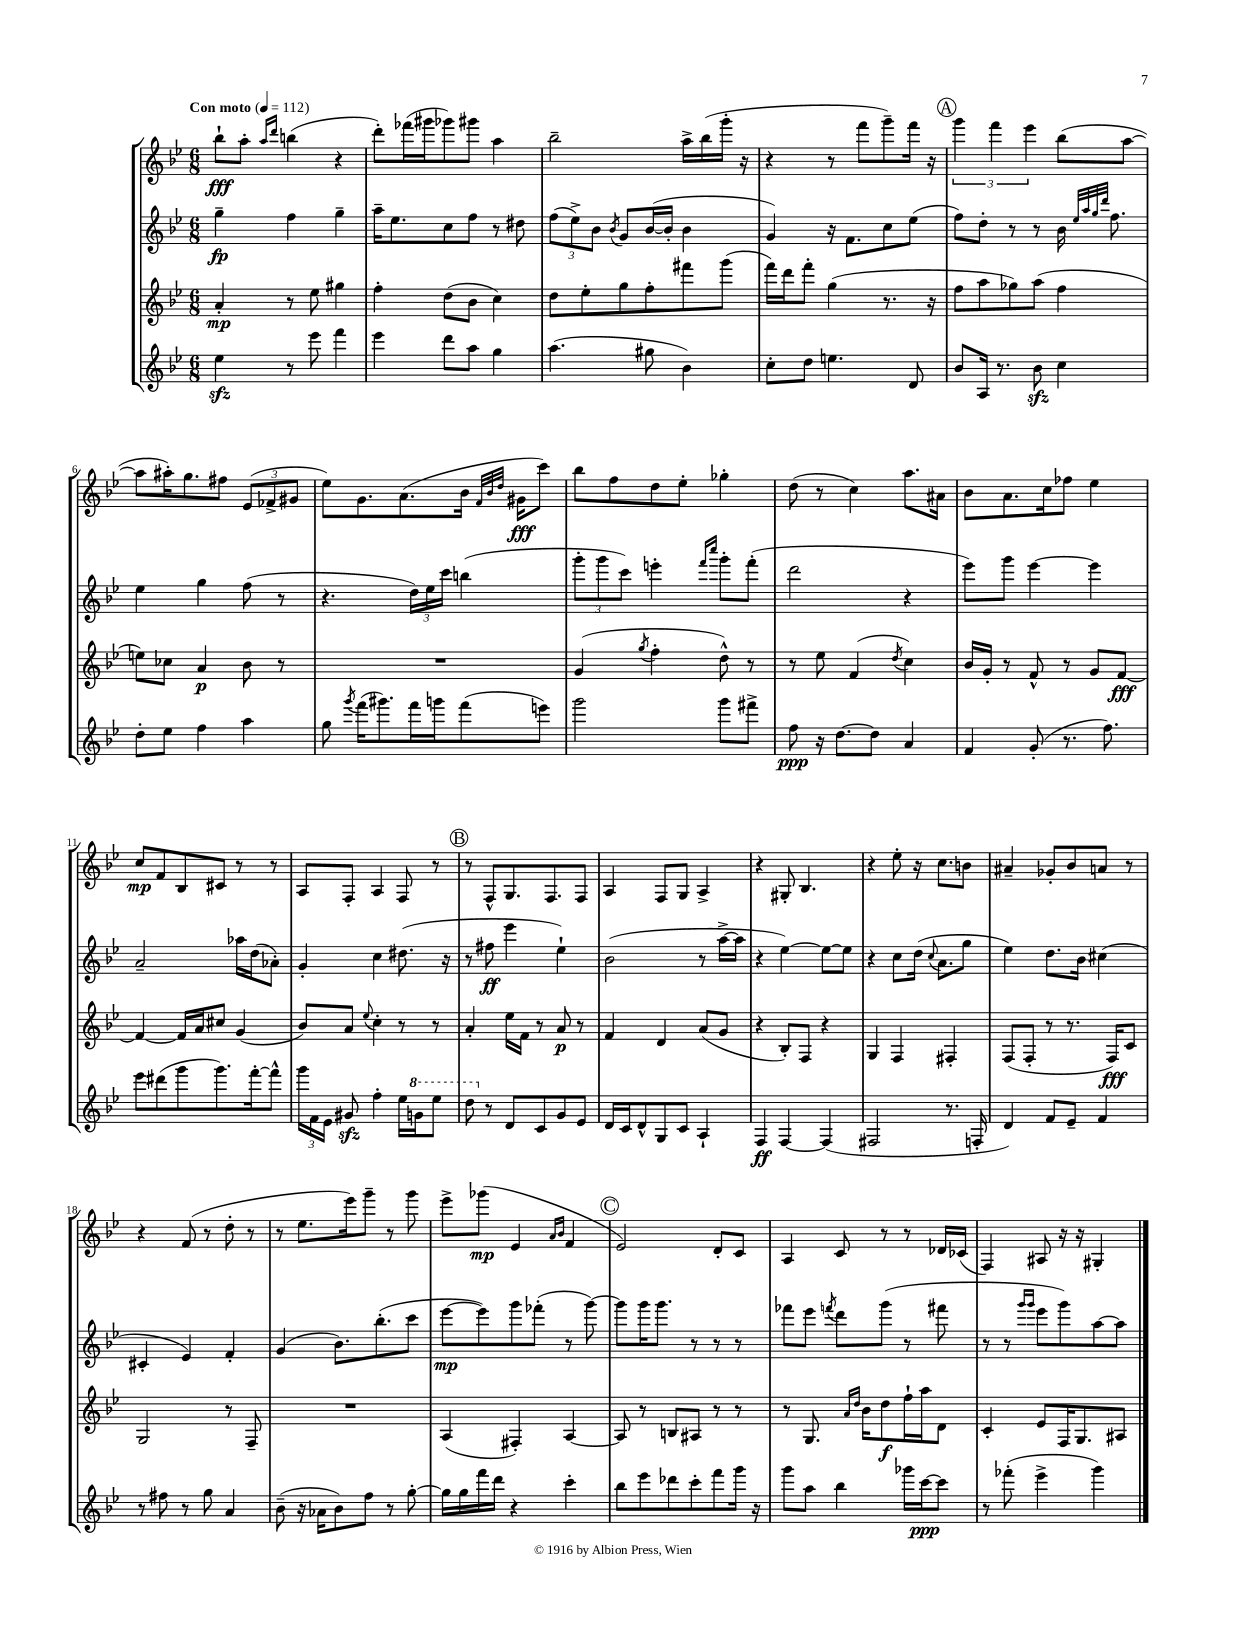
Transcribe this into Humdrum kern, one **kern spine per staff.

**kern	**dynam	**kern	**dynam	**kern	**dynam	**kern	**dynam
*part4	*part4	*part3	*part3	*part2	*part2	*part1	*part1
*staff4	*staff4	*staff3	*staff3	*staff2	*staff2	*staff1	*staff1
*clefG2	*	*clefG2	*	*clefG2	*	*clefG2	*
*k[b-e-]	*	*k[b-e-]	*	*k[b-e-]	*	*k[b-e-]	*
*M6/8	*	*M6/8	*	*M6/8	*	*M6/8	*
*MM112	*	*MM112	*	*MM112	*	*MM112	*
=1	=1	=1	=1	=1	=1	=1	=1
!	!	!	!	!	!	!LO:TX:a:B:t=Con moto	!
4ee-zz\	.	4a'/	mp	4gg~\	fp	8bb-`\L	fff
.	.	.	.	.	.	8aa'\J	.
.	.	.	.	.	.	16qqaa/LL	.
.	.	.	.	.	.	16qqddd/JJ	.
8r	.	8r	.	4ff\	.	(4bbn\	.
8eee-\	.	8ee-\	.	.	.	.	.
4fff\	.	4gg#X\	.	4gg~\	.	4r	.
=2	=2	=2	=2	=2	=2	=2	=2
4eee-\	.	4ff'\	.	16aa~\KL	.	8ddd'\L)	.
.	.	.	.	8.ee-\	.	.	.
.	.	.	.	.	.	(16fff-X\L	.
.	.	.	.	.	.	16ggg#X\J	.
8ddd\L	.	(8dd\L	.	8cc\	.	8ggg-X\)	.
8aa\J	.	8b-\J	.	8ff\J	.	8ggg#X\J	.
4gg\	.	4cc\)	.	8r	.	4aa\	.
.	.	.	.	8dd#X\	.	.	.
=3	=3	=3	=3	=3	=3	=3	=3
(4.aa\	.	8dd\L	.	(12ff\L	.	2bb-~\	.
.	.	.	.	12ee-^\)	.	.	.
.	.	8ee-'\	.	.	.	.	.
.	.	.	.	12b-\J	.	.	.
.	.	.	.	8qb-/	.	.	.
.	.	8gg\	.	8g/L	.	.	.
8gg#X\	.	8ff'\	.	([16b-/L	.	.	.
.	.	.	.	16b-'/JJ]	.	.	.
4b-\)	.	8fff#X\	.	4b-\	.	16aa^\LL	.
.	.	.	.	.	.	(16bb-\	.
.	.	(8ggg\J	.	.	.	16ggg'\JJ	.
.	.	.	.	.	.	16r	.
=4	=4	=4	=4	=4	=4	=4	=4
8cc'\L	.	16fff\LL)	.	4g/)	.	4r	.
.	.	16ddd\J	.	.	.	.	.
8dd\J	.	8fff'\J	.	.	.	.	.
4.een\	.	(4gg\	.	16r	.	8r	.
.	.	.	.	8.f\L	.	.	.
.	.	.	.	.	.	8fff\L	.
.	.	8.r	.	8cc\	.	8ggg~\)	.
8d/	.	.	.	(8ee-\J	.	16fff\Jk	.
.	.	16r	.	.	.	16r	.
!!LO:REH:place=s1:t=A
=5	=5	=5	=5	=5	=5	=5	=5
8b-/L	.	8ff\L	.	8ff\L)	.	6ggg\	.
16A/Jk	.	8aa\	.	8dd'\J	.	.	.
.	.	.	.	.	.	6fff\	.
8.r	.	.	.	.	.	.	.
.	.	8gg-X\)	.	8r	.	.	.
.	.	.	.	.	.	6eee-\	.
8b-zz\	.	(8aa\J	.	8r	.	.	.
4cc\	.	4ff\	.	16b-\	.	(8bb-\L	.
.	.	.	.	32qqee-/LLL	.	.	.
.	.	.	.	32qqaa/	.	.	.
.	.	.	.	32qqgg/	.	.	.
.	.	.	.	32qqddd/JJJ	.	.	.
.	.	.	.	8.ff\	.	.	.
.	.	.	.	.	.	[8aa\J	.
!!LO:LB:g=z
=6	=6	=6	=6	=6	=6	=6	=6
8dd'\L	.	8een\L)	.	4ee-\	.	8aa\L]	.
8ee-\J	.	8cc-X\J	.	.	.	16aa#X'\K)	.
.	.	.	.	.	.	8.gg\	.
4ff\	.	4a/	p	4gg\	.	.	.
.	.	.	.	.	.	8ff#X\J	.
4aa\	.	8b-\	.	(8ff\	.	(12e-/L	.
.	.	.	.	.	.	12f-X^/	.
.	.	8r	.	8r	.	.	.
.	.	.	.	.	.	12g#X/J	.
=7	=7	=7	=7	=7	=7	=7	=7
8gg\	.	2.r	.	4.r	.	8ee-\L)	.
8qggg/	.	.	.	.	.	.	.
(16fff\KL	.	.	.	.	.	8.g\	.
8.ggg#X\)	.	.	.	.	.	.	.
.	.	.	.	.	.	(8.a\	.
16fff\L	.	.	.	24dd\LL)	.	.	.
.	.	.	.	24ee-\	.	.	.
16gggn\J	.	.	.	.	.	.	.
.	.	.	.	24ccc\JJ	.	.	.
(8fff\	.	.	.	(4bbn\	.	16b-\Jk	.
.	.	.	.	.	.	32qqf/LLL	.
.	.	.	.	.	.	32qqb-/	.
.	.	.	.	.	.	32qqdd/JJJ	.
.	.	.	.	.	.	16g#X\KL	fff
8eeen\J)	.	.	.	.	.	8ccc\J)	.
=8	=8	=8	=8	=8	=8	=8	=8
2ggg\	.	(4g/	.	12ggg'\L	.	8bb-\L	.
.	.	.	.	12ggg\	.	.	.
.	.	.	.	.	.	8ff\	.
.	.	.	.	12ccc\J)	.	.	.
.	.	8qgg/	.	.	.	.	.
.	.	4ff'\	.	4eeen'\	.	8dd\	.
.	.	.	.	.	.	8ee-'\J	.
.	.	.	.	16qqfff/LL	.	.	.
.	.	.	.	16qqcccc/JJ	.	.	.
8ggg\L	.	8dd^^\)	.	8ggg'\L	.	4gg-X'\	.
8fff#X^\J	.	8r	.	(8fff'\J	.	.	.
=9	=9	=9	=9	=9	=9	=9	=9
8ff\	ppp	8r	.	2ddd\	.	(8dd\	.
16r	.	8ee-\	.	.	.	8r	.
[8.dd\L	.	.	.	.	.	.	.
.	.	(4f/	.	.	.	4cc\)	.
8dd\J]	.	.	.	.	.	.	.
.	.	8qdd/	.	.	.	.	.
4a/	.	4cc\)	.	4r	.	8.aa\L	.
.	.	.	.	.	.	16a#X\Jk	.
=10	=10	=10	=10	=10	=10	=10	=10
4f/	.	16b-/LL	.	8eee-\L)	.	8b-\L	.
.	.	16g'/JJ	.	.	.	.	.
.	.	8r	.	8ggg\J	.	8.a\	.
(8g'/	.	8f^^/	.	[4eee-\	.	.	.
.	.	.	.	.	.	16cc\k	.
8.r	.	8r	.	.	.	8ff-X\J	.
.	.	8g/L	.	4eee-\]	.	4ee-\	.
8.ff\)	.	.	.	.	.	.	.
.	.	[8f/J	fff	.	.	.	.
!!LO:LB:g=z
=11	=11	=11	=11	=11	=11	=11	=11
8eee-\L	.	4f/_	.	2a~/	.	8cc/L	mp
(8ddd#X\	.	.	.	.	.	8f/	.
8ggg\	.	16f/LL]	.	.	.	8B-/	.
.	.	16a/J	.	.	.	.	.
8.ggg\)	.	8cc#X/J	.	.	.	8c#X/J	.
.	.	(4g/	.	16aa-X\LL	.	8r	.
[16fff'\k	.	.	.	(16dd\J	.	.	.
8fff^^\J]	.	.	.	8a-X'\J)	.	8r	.
=12	=12	=12	=12	=12	=12	=12	=12
24ggg\LL	.	8b-/L)	.	4g'/	.	8A/L	.
24f\	.	.	.	.	.	.	.
24e-\JJ	.	.	.	.	.	.	.
8g#Xzz/	.	8a/J	.	.	.	8F'/J	.
.	.	8qqee-/	.	.	.	.	.
4ff'\	.	4cc'\	.	4cc\	.	4A/	.
16ee-\LL	.	8r	.	(8.dd#X\	.	8F/	.
*8va	*	*	*	*	*	*	*
16ggn\J	.	.	.	.	.	.	.
8eee-\J	.	8r	.	.	.	8r	.
.	.	.	.	16r	.	.	.
!!LO:REH:place=s1:t=B
=13	=13	=13	=13	=13	=13	=13	=13
8ddd\	.	4a'/	.	8r	.	8r	.
*X8va	*	*	*	*	*	*	*
8r	.	.	.	8ff#X\	ff	8F^^/L	.
8d/L	.	16ee-\LL	.	4eee-\	.	8.G/	.
.	.	16f\JJ	.	.	.	.	.
8c/	.	8r	.	.	.	.	.
.	.	.	.	.	.	8.F/	.
8g/	.	8a/	p	4ee-`\)	.	.	.
8e-/J	.	8r	.	.	.	8F/J	.
=14	=14	=14	=14	=14	=14	=14	=14
16d/LL	.	4f/	.	(2b-\	.	4A/	.
16c/J	.	.	.	.	.	.	.
8d^^/	.	.	.	.	.	.	.
8G/	.	4d/	.	.	.	8F/L	.
8c/J	.	.	.	.	.	8G/J	.
4A`/	.	(8a/L	.	8r	.	4A^/	.
.	.	8g/J	.	[16aa^\LL	.	.	.
.	.	.	.	16aa\JJ]	.	.	.
=15	=15	=15	=15	=15	=15	=15	=15
4F/	ff	4r	.	4r	.	4r	.
[4F/	.	8B-'/L)	.	[4ee-\)	.	8G#X'/	.
.	.	8F/J	.	.	.	4.B-/	.
(4F/]	.	4r	.	8ee-\L_	.	.	.
.	.	.	.	8ee-\J]	.	.	.
=16	=16	=16	=16	=16	=16	=16	=16
2F#X/	.	4G/	.	4r	.	4r	.
.	.	4F/	.	8cc\L	.	8ee-'\	.
.	.	.	.	(16dd\Jk	.	16r	.
.	.	.	.	8qqcc/	.	.	.
.	.	.	.	8.a\L	.	8.cc\L	.
8.r	.	4F#X'/	.	.	.	.	.
.	.	.	.	8gg\J	.	8bn\J	.
16Fn'/	.	.	.	.	.	.	.
=17	=17	=17	=17	=17	=17	=17	=17
4d/)	.	(8F/L	.	4ee-\)	.	4a#X~/	.
.	.	8F'/J	.	.	.	.	.
8f/L	.	8r	.	8.dd\L	.	8g-X'/L	.
8e-~/J	.	8.r	.	.	.	8b-/	.
.	.	.	.	16b-\Jk	.	.	.
4f/	.	.	.	(4cc#X\	.	8an/J	.
.	.	16F/KL)	fff	.	.	.	.
.	.	8c/J	.	.	.	8r	.
!!LO:LB:g=z
=18	=18	=18	=18	=18	=18	=18	=18
8r	.	2G/	.	4c#X'/	.	4r	.
8ff#X\	.	.	.	.	.	.	.
8r	.	.	.	4e-/)	.	(8f/	.
8gg\	.	.	.	.	.	8r	.
4a/	.	8r	.	4f'/	.	8dd'\	.
.	.	8F~/	.	.	.	8r	.
=19	=19	=19	=19	=19	=19	=19	=19
(8b-~\	.	2.r	.	(4g/	.	8r	.
16r	.	.	.	.	.	8.ee-\L	.
16a-X\KL	.	.	.	.	.	.	.
8b-\)	.	.	.	8.b-\L)	.	.	.
.	.	.	.	.	.	16eee-\k)	.
8ff\J	.	.	.	.	.	8ggg~\J	.
.	.	.	.	(8.bb-'\	.	.	.
8r	.	.	.	.	.	8r	.
[8gg'\	.	.	.	8ccc\J	.	8ggg\	.
=20	=20	=20	=20	=20	=20	=20	=20
16gg\LL]	.	(4A/	.	[8eee-\L	mp	8eee-^\L	.
16gg\	.	.	.	.	.	.	.
16fff\	.	.	.	8eee-\])	.	(8ggg-X\J	mp
16ddd\JJ	.	.	.	.	.	.	.
4r	.	4F#X'/)	.	8ggg\	.	4e-/	.
.	.	.	.	(8fff-X'\J	.	.	.
.	.	.	.	.	.	16qqa/LL	.
.	.	.	.	.	.	16qqb-/JJ	.
4ccc'\	.	[4A/	.	8r	.	4f/	.
.	.	.	.	[8ggg\)	.	.	.
!!LO:REH:place=s1:t=C
=21	=21	=21	=21	=21	=21	=21	=21
8bb-\L	.	8A/]	.	8ggg\L]	.	2e-/)	.
8eee-\	.	8r	.	16ggg\K	.	.	.
.	.	.	.	8.ggg\J	.	.	.
8ddd-X\	.	8Bn/L	.	.	.	.	.
8ccc'\	.	8A#X/J	.	8r	.	.	.
8fff\	.	8r	.	8r	.	8d'/L	.
16ggg\Jk	.	8r	.	8r	.	8c/J	.
16r	.	.	.	.	.	.	.
=22	=22	=22	=22	=22	=22	=22	=22
8ggg\L	.	8r	.	8fff-X\L	.	4A/	.
8aa\J	.	8.G/	.	8eee-\J	.	.	.
.	.	.	.	8qfffn/	.	.	.
4bb-\	.	.	.	8ddd\L	.	8c/	.
.	.	16qqa/LL	.	.	.	.	.
.	.	16qqdd/JJ	.	.	.	.	.
.	.	16b-\KL	.	.	.	.	.
.	.	8dd\	f	(8ggg\J	.	8r	.
16ggg-X\LL	.	16ff`\L	.	8r	.	8r	.
[16ccc\J	ppp	16aa\J	.	.	.	.	.
8ccc\J]	.	8d\J	.	8fff#X\	.	16d-X/LL	.
.	.	.	.	.	.	(16c-X/JJ	.
=23	=23	=23	=23	=23	=23	=23	=23
8r	.	4c'/	.	8r	.	4F/)	.
(8fff-X'\	.	.	.	8r	.	.	.
.	.	.	.	16qqggg/LL	.	.	.
.	.	.	.	16qqggg/JJ	.	.	.
4eee-^\	.	8e-/L	.	8eee-\L	.	8A#X/	.
.	.	16F/K	.	8ggg\)	.	16r	.
.	.	8.G/	.	.	.	16r	.
4ggg\)	.	.	.	[8aa\	.	4G#X'/	.
.	.	8A#X/J	.	8aa\J]	.	.	.
==	==	==	==	==	==	==	==
*-	*-	*-	*-	*-	*-	*-	*-
